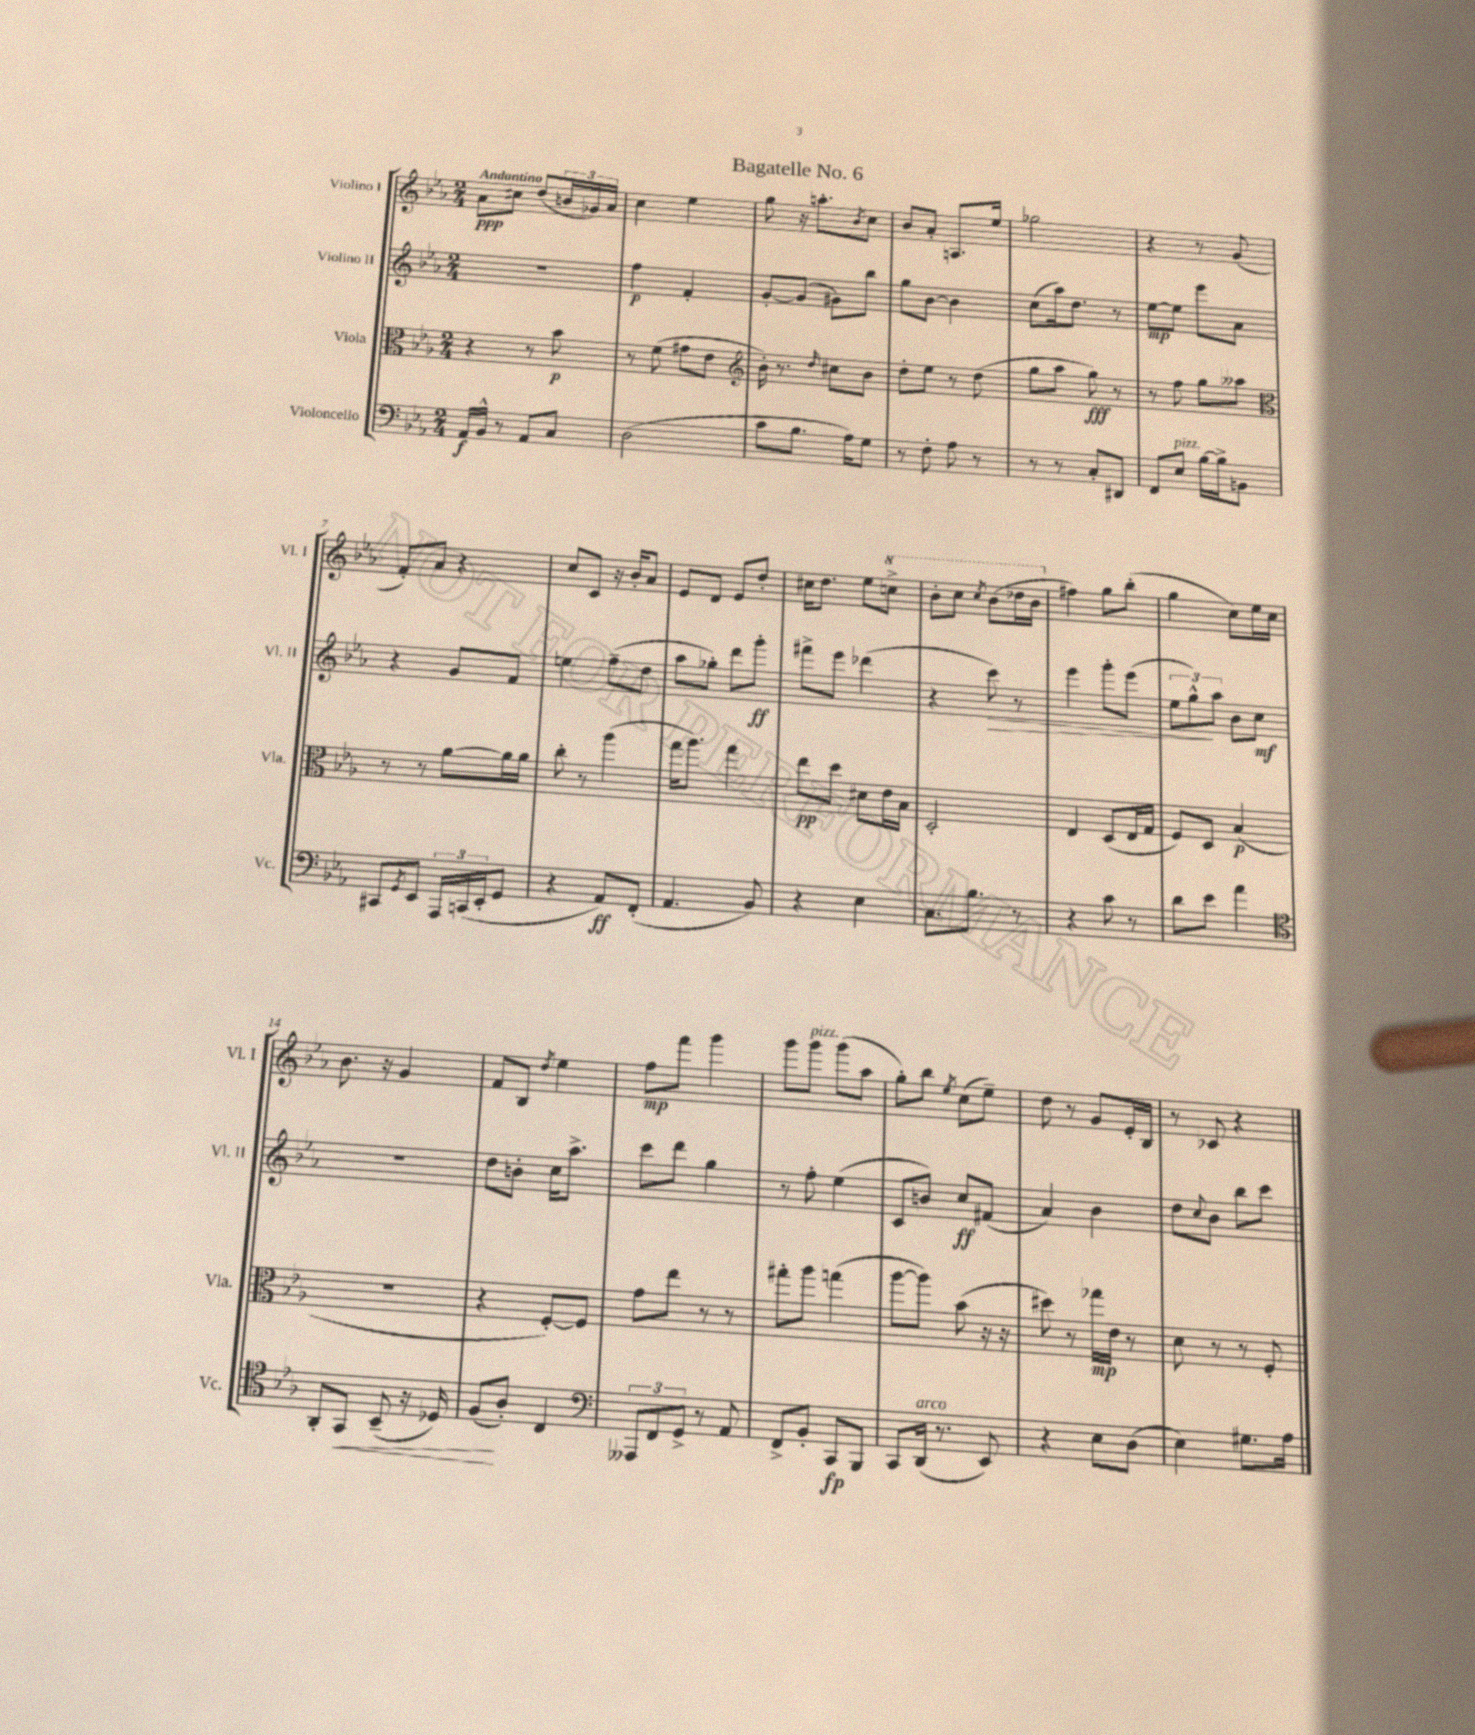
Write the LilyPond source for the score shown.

\header { title = "Bagatelle No. 6" }
<<
\new StaffGroup <<
\new Staff = "s0" \with { instrumentName = "Violino I" shortInstrumentName = "Vl. I" } {
    \clef treble \key ees \major \numericTimeSignature \time 2/4 \tempo "Andantino"
    aes'8\ppp cis''8 d''8( \tuplet 3/2 { b'16 ges'16) aes'16 } |
    c''4 ees''4 |
    g''8 r16 a''8.-. \acciaccatura { bes'8 } c''8 |
    bes'8 aes'8-. a8. ees''16 |
    ges''2 |
    r4 r8 g'8( |
    f'8-.) aes'8 r4 |
    c''8 c'8 r16 bes'16-. aes'8 |
    ees'8 d'8 ees'8 d''8-. |
    cis''16 d''8. ees''8 \ottava #1 c'''!8-> |
    bes''8-. c'''8 \acciaccatura { c'''8 } bes''8( des'''16 bes''16 \ottava #0 |
    fis''4) g''8 bes''8-.( |
    g''4 c''8) ees''16 c''16 |
    bes'8. r16 g'4 |
    f'8 bes8 \acciaccatura { d''8 } ees''4 |
    f''8\mp f'''8 g'''4 |
    g'''8 g'''8^\markup { \italic "pizz." } g'''8( aes''8 |
    g''8-.) bes''8 \acciaccatura { ees''8 } c''8( ees''8--) |
    d''8 r8 g'8 ees'16-. bes16 |
    r8 ces'8 r4 \bar "|." |
}
\new Staff = "s1" \with { instrumentName = "Violino II" shortInstrumentName = "Vl. II" } {
    \clef treble \key ees \major \numericTimeSignature \time 2/4
    R2 |
    f''4\p f'4-. |
    g'8~-. g'8( gis'8) bes''8 |
    g''8 bes'8~ bes'4 |
    c''8( aes''16) d''8. r8 |
    ees''8~\mp ees''8 ees'''8 aes'8 |
    r4 g'8 f'8 |
    e''4 f''8--( d''8 |
    aes''8 ges''8-.) d'''8 g'''8-.\ff |
    fis'''8-> ees'''8 des'''4( |
    r4 c'''8\>) r8 |
    ees'''4 g'''8-. ees'''8( |
    \tuplet 3/2 { ees''8 g''8-^\!) aes''8 } bes'8 c''8\mf |
    R2 |
    d''8 b'8-. c''16 aes''8.-> |
    c'''8 d'''8 g''4 |
    r8 f''8-. ees''4( |
    c'8 b'8) c''8\ff fis'8( |
    aes'4) bes'4 |
    d''8 \appoggiatura { c''8 } bes'8 bes''8 c'''8 \bar "|." |
}
\new Staff = "s2" \with { instrumentName = "Viola" shortInstrumentName = "Vla." } {
    \clef alto \key ees \major \numericTimeSignature \time 2/4
    r4 r8 bes'8\p |
    r8 f'8( gis'8 ees'8 |
    \clef treble bes'16-.) r8. \grace { d''16 } cis''8 bes'8 |
    d''8-. ees''8 r8 d''8( |
    g''8 aes''8 g''8\fff) r8 |
    r8 f''8 g''8 aeses''8 |
    \clef alto r8 r8 aes'8~ aes'16 aes'16 |
    c''8-. r8 aes''4( |
    g''16 aes''8.) g''4 |
    ees''8\pp d''8 dis'8 ees'16 bes16 |
    d2-. |
    ees4 d8( ees16 g16 |
    f8) d8 bes4\p( |
    R2 |
    r4 f8~-.) f8 |
    g'8 ees''8 r8 r8 |
    gis''8-. aes''8 g''4( |
    aes''8~ aes''8) bes'8( r16 r16 |
    dis''8) r8 ges''16\mp ees'16 r8 |
    d'8 r8 r8 f8-. \bar "|." |
}
\new Staff = "s3" \with { instrumentName = "Violoncello" shortInstrumentName = "Vc." } {
    \clef bass \key ees \major \numericTimeSignature \time 2/4
    aes,16\f bes,16-^ r8 aes,8 c8 |
    d2( |
    c'8 bes8. aes16) g8 |
    r8 f8-. aes8 r8 |
    r8 r8 c8-. dis,8 |
    f,8 ees8^\markup { \italic "pizz." } bes16~ bes16-> b,8 |
    cis,8 \acciaccatura { g,8 } ees,8 \tuplet 3/2 { aes,,16 c,16( ees,16-. } g,8 |
    r4 aes,8\ff) f,8-.( |
    aes,4. bes,8) |
    r4 ees4 |
    c8. bes8. r8 |
    r4 c'8 r8 |
    d'8 ees'8 aes'4 |
    \clef tenor aes,8-. g,8\< bes,8--( r16 des16) |
    f8\!( aes8-.) c4 |
    \clef bass \tuplet 3/2 { aeses,,8 f,8 g,8-> } r8 aes,8 |
    f,8-> bes,8-. c,8\fp bes,,8 |
    c,8 d,16^\markup { \italic "arco" }( r8. ees,8) |
    r4 ees8 d8( |
    ees4) gis8. aes16 \bar "|." |
}
>>
>>
